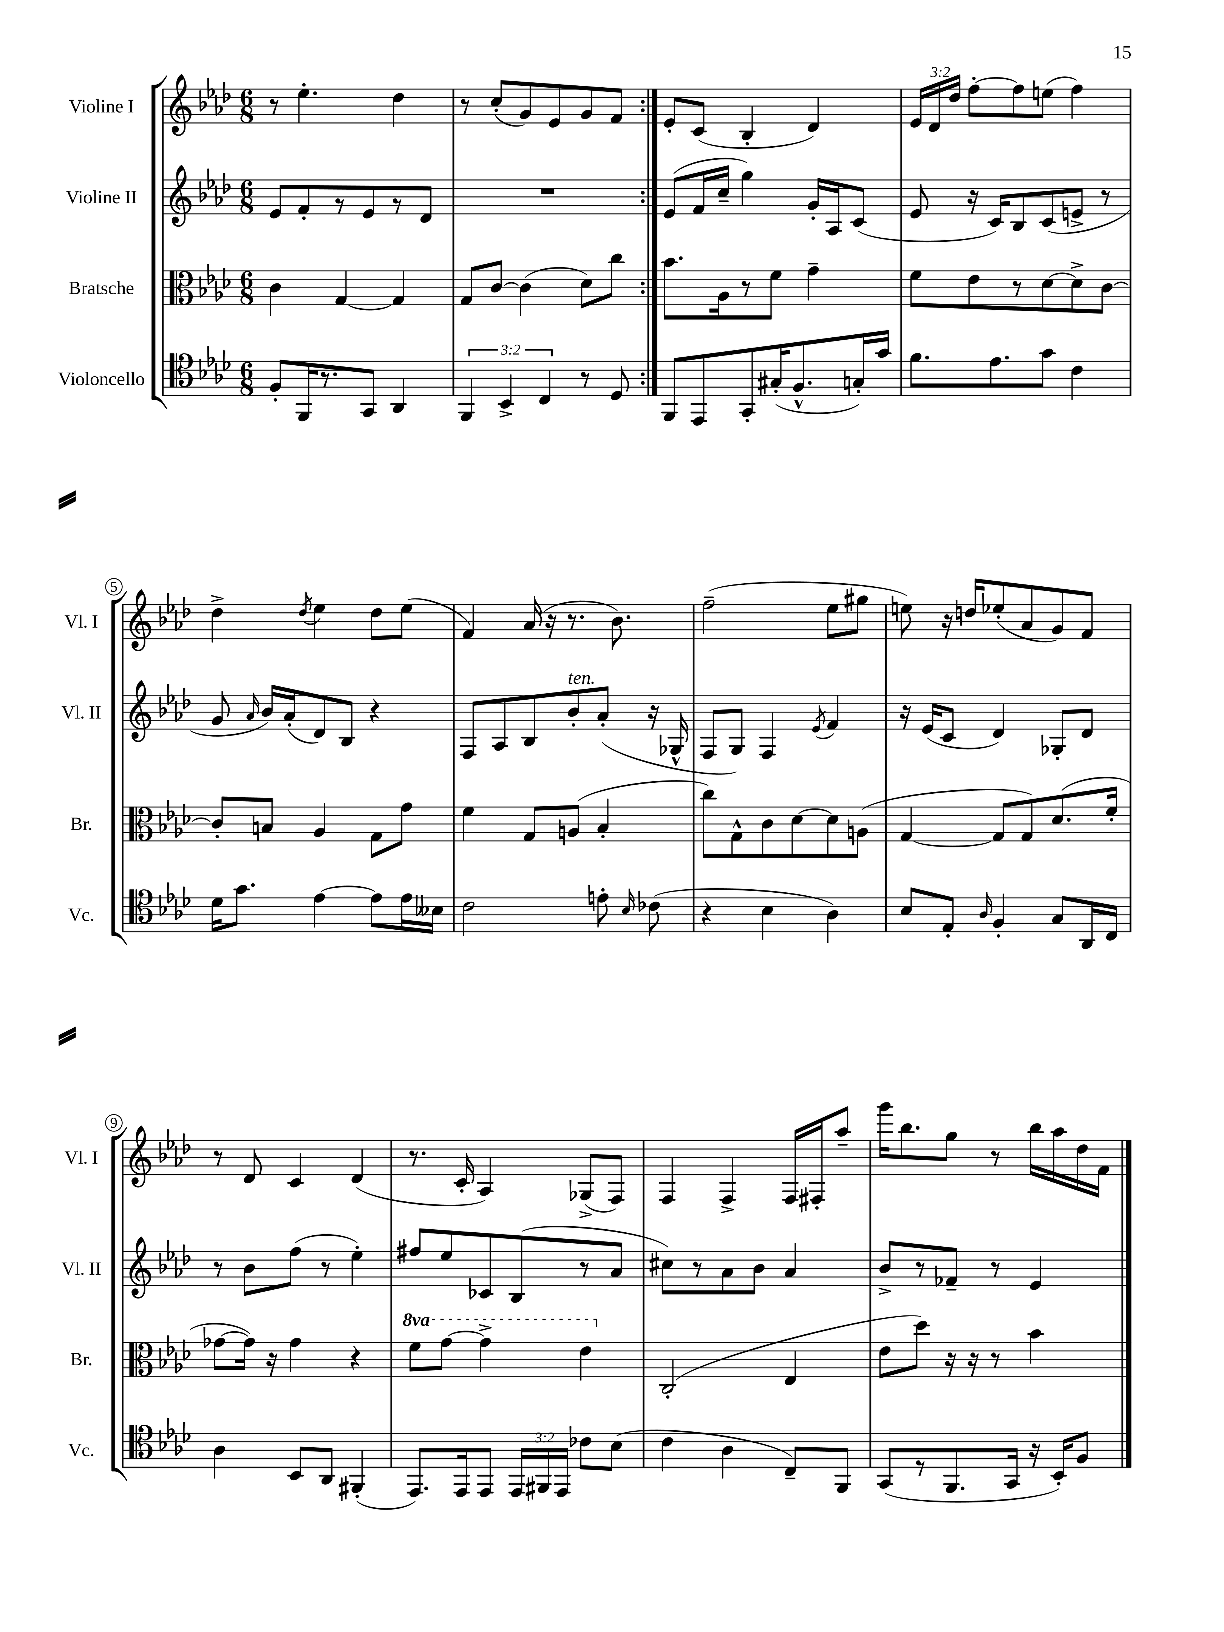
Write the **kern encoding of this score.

**kern	**kern	**kern	**kern
*staff4	*staff3	*staff2	*staff1
*clefC4	*clefC3	*clefG2	*clefG2
*k[b-e-a-d-]	*k[b-e-a-d-]	*k[b-e-a-d-]	*k[b-e-a-d-]
*M6/8	*M6/8	*M6/8	*M6/8
8F'/L	4c\	8e-/L	8r
16FF/K	.	8f'/	4.ee-'\
8.r	.	.	.
.	[4G/	8r	.
8GG/J	.	8e-/	.
4AA-/	4G/]	8r	4dd-\
.	.	8d-/J	.
=	=	=	=
6FF/	8G/L	2.r	8r
.	[8c/J	.	(8cc'/L
6BB-^/	.	.	.
.	(4c\]	.	8g/)
6C/	.	.	.
.	.	.	8e-/
8r	8d-\L)	.	8g/
8D-/	8cc\J	.	8f/J
=:|!	=:|!	=:|!	=:|!
8FF/L	8.b-\L	(8e-/L	8e-'/L
8EE-/	.	16f/L	(8c/J
.	16A-\k	16cc~/JJ	.
8GG'/	8r	4gg\)	4B-'/
(16G#'/K	8f\J	.	.
8.F^^/	.	.	.
.	4g~\	16g'/LL	4d-/)
.	.	16A-/J	.
16G'/L)	.	(8c/J	.
16g/JJ	.	.	.
=	=	=	=
8.f\L	8f\L	8e-/	24e-/LL
.	.	.	24d-/
.	.	.	24dd-/JJ
.	8e-\	16r	[8ff'\L
8.e-\	.	16c/LK)	.
.	8r	8B-/	8ff\]
8g\J	[8d-\	(8c/	(8ee\J
4c\	8d-^\]	8e^/J	4ff\)
.	[8c\J	8r	.
=	=	=	=
16d-\LK	8c'/]L	8g/	4dd-^\
8.g\J	.	.	.
.	.	16qqa-/	.
.	8B/J	16b-/LL)	.
.	.	(16a-'/J	.
.	.	.	8qdd-/
[4e-\	4A-/	8d-/)	4ee-\
.	.	8B-/J	.
8e-\]L	8G\L	4r	8dd-\L
16e-\L	8g\J	.	(8ee-\J
16B--\JJ	.	.	.
=	=	=	=
2c\	4f\	8F/L	4f/)
.	.	8A-/	.
.	8G/L	8B-/	(16a-/
.	.	.	16r
.	(8A/J	8b-'/	8.r
8e'\	4B-'/	(8a-'/J	.
.	.	.	8.b-\)
16qqB-/	.	.	.
(8c-\	.	16r	.
.	.	16G-^^/	.
=	=	=	=
4r	8cc\L)	8F/L	(2ff~\
.	8G^^\	8G/J)	.
4B-\	8c\	4F/	.
.	[8d-\	.	.
.	.	8qe-/	.
4A-\)	8d-\]	4f/	8ee-\L
.	(8A\J	.	8gg#\J
=	=	=	=
8B-/L	[4G/	16r	8ee\)
.	.	(16e-/LK	.
8E-'/J	.	8c/J	16r
.	.	.	16dd/LK
16qqA-/	.	.	.
4F'/	8G/]L	4d-/)	(8ee-'/
.	8G/)	.	8a-/
8G/L	(8.d-/	8G-'/L	8g/)
16AA-/L	.	8d-/J	8f/J
16C/JJ	16f'/Jk	.	.
=	=	=	=
4A-\	[8g-\L	8r	8r
.	16g-\]Jk)	8b-\L	8d-/
.	16r	.	.
8BB-/L	4g-\	(8ff\J	4c/
8AA-/J	.	8r	.
(4FF#'/	4r	4ee-'\)	(4d-/
=	=	=	=
8.EE-/L)	8ff\L	8ff#/L	8.r
.	[8gg\J	8ee-/	.
16EE-/k	.	.	16c'/
8EE-/J	4gg^\]	8c-/	4A-/)
24EE-/LL	.	(8B-/	.
24FF#/	.	.	.
24EE-/JJ	.	.	.
8c-\L	4ee-\	8r	(8G-^/L
(8B-\J	.	8a-/J	8F/J)
=	=	=	=
4c\	(2C'/	8cc#\L)	4F/
.	.	8r	.
4A-\	.	8a-\	4F^/
.	.	8b-\J	.
8C~/L)	4E-/	4a-/	16F/LL
.	.	.	16F#'/J
8FF/J	.	.	8aa-~/J
=	=	=	=
(8GG/L	8e-\L	8b-^/L	16ggg\LK
.	.	.	8.bb-\
8r	8dd-\J)	8r	.
8.FF/	16r	8f-~/J	8gg\J
.	16r	.	.
.	8r	8r	8r
16GG/Jk	.	.	.
16r	4b-\	4e-/	16bb-\LL
16BB-'/LK)	.	.	16aa-\
8F/J	.	.	16dd-\
.	.	.	16f\JJ
==	==	==	==
*-	*-	*-	*-
